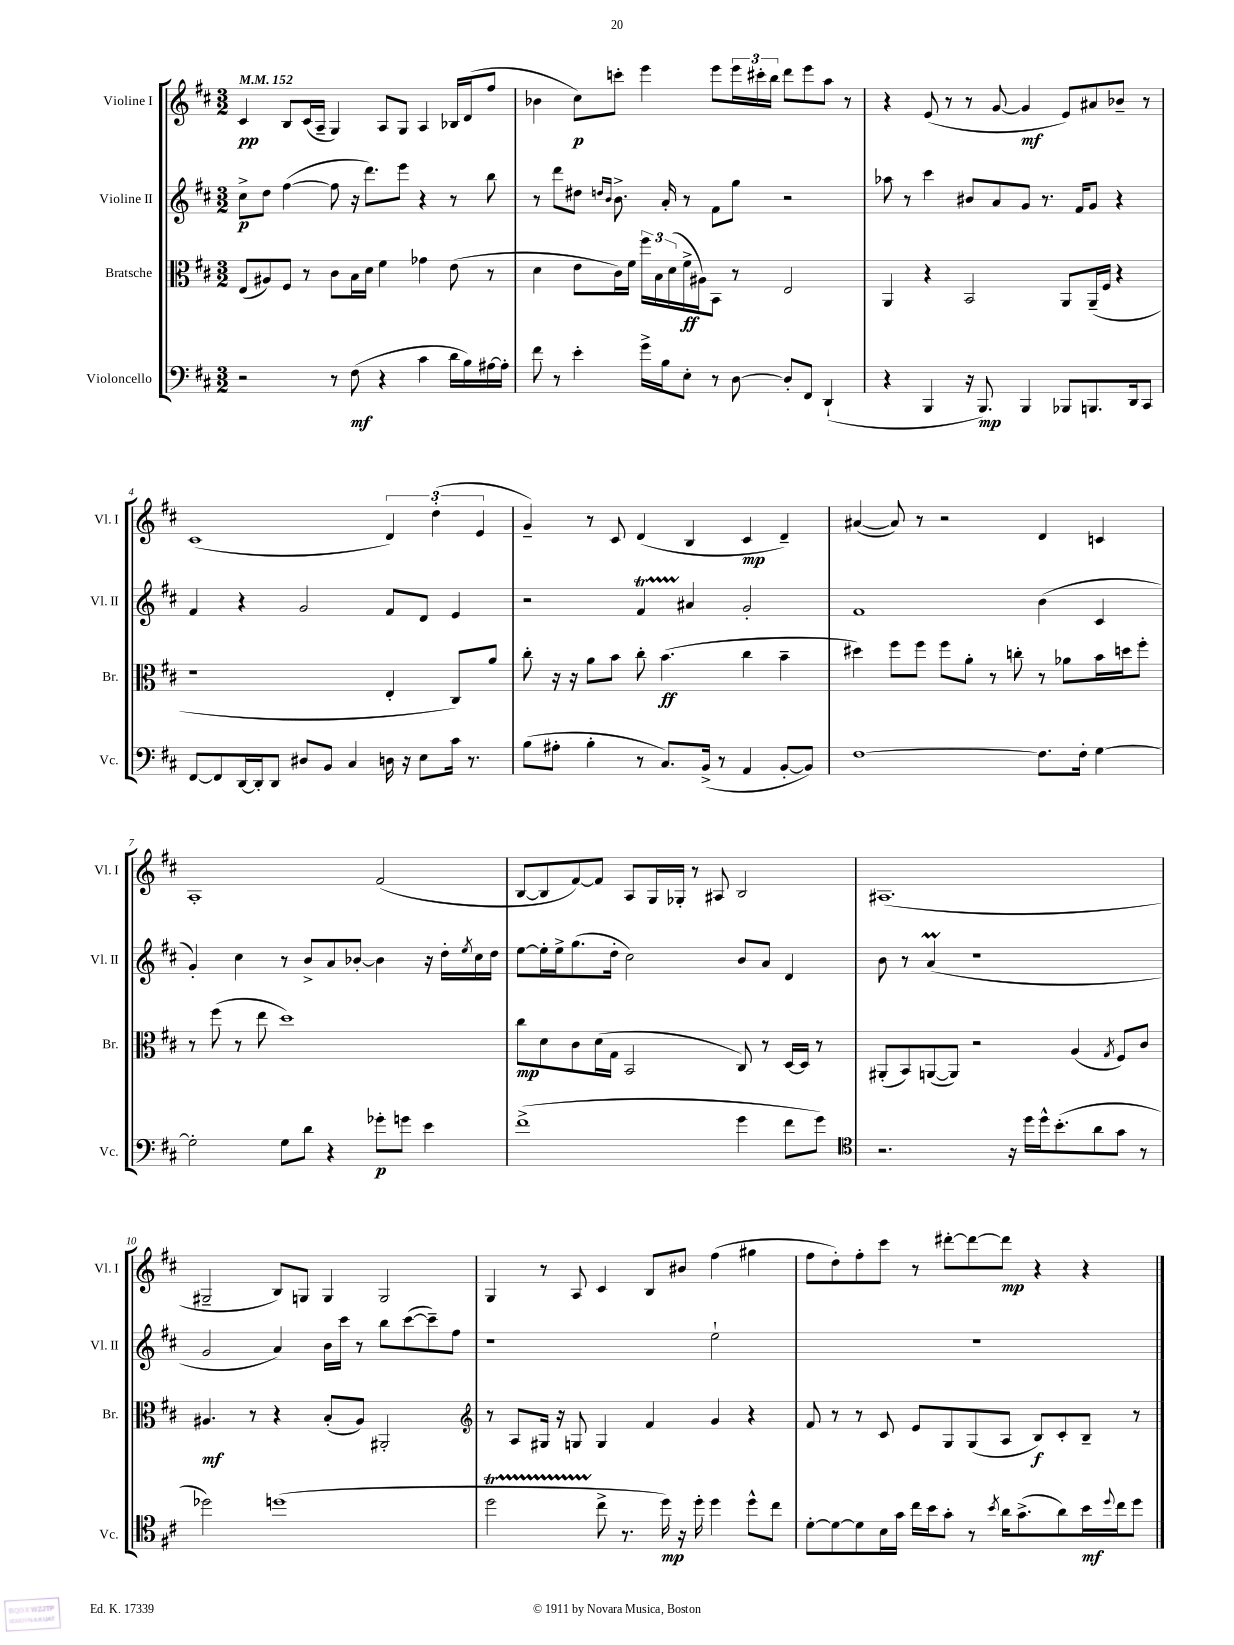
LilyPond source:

<<
\new StaffGroup <<
\new Staff = "s0" \with { instrumentName = "Violine I" shortInstrumentName = "Vl. I" } {
    \clef treble \key d \major \numericTimeSignature \time 3/2 \tempo 4 = 152
    cis'4\pp b8 cis'16( a16-- g4) a8 g8 a4 bes16 d'16( fis''8 |
    bes'4 cis''8\p) c'''8-. e'''4 e'''8 \tuplet 3/2 { e'''16 cis'''16-. b''16 } d'''8 e'''8 a''8 r8 |
    r4 e'8( r8 r8 g'8~ g'4\mf e'8) ais'8 bes'8-- r8 |
    cis'1( \tuplet 3/2 { d'4) d''4-.( e'4 } |
    g'4--) r8 cis'8 d'4( b4 cis'4\mp d'4--) |
    ais'4~( ais'8) r8 r2 d'4 c'4 |
    a1-. fis'2( |
    b8~ b8 fis'8~) fis'8 a8 g16 ges16-. r8 ais8 b2 |
    ais1.( |
    gis2-- b8) g8 g4 g2 |
    g4 r8 a8 cis'4 b8 bis'8 fis''4( gis''4 |
    fis''8 d''8-.) fis''8-. cis'''8 r8 dis'''8~-. dis'''8~ dis'''8\mp r4 r4 \bar "|." |
}
\new Staff = "s1" \with { instrumentName = "Violine II" shortInstrumentName = "Vl. II" } {
    \clef treble \key d \major \numericTimeSignature \time 3/2
    cis''8->\p d''8 fis''4~( fis''8 r16 d'''8.) e'''8 r4 r8 b''8 |
    r8 d'''8 dis''8 \grace { d''16 b'16 } b'8.-> a'16-. r8 fis'8 g''8 r2 |
    aes''8 r8 cis'''4 bis'8 a'8 g'8 r8. fis'16 g'8 r4 |
    fis'4 r4 g'2 fis'8 d'8 e'4 |
    r2 fis'4\startTrillSpan ais'4\stopTrillSpan g'2-. |
    fis'1 b'4( cis'4 |
    g'4-.) cis''4 r8 b'8-> a'8 bes'8~-. bes'4 r16 d''16-. \acciaccatura { e''8 } cis''16 d''16 |
    e''8~ e''16-. e''16-> g''8.( d''16-. cis''2) b'8 a'8 d'4 |
    b'8 r8 a'4\prall( r1 |
    g'2 a'4) b'16 cis'''16 r8 b''8 cis'''8~( cis'''8--) fis''8 |
    r1 e''2-! |
    R1. \bar "|." |
}
\new Staff = "s2" \with { instrumentName = "Bratsche" shortInstrumentName = "Br." } {
    \clef alto \key d \major \numericTimeSignature \time 3/2
    e8( ais8) fis8 r8 cis'8 b16 d'16 fis'4 ges'4 e'8( r8 |
    d'4 e'8 cis'16) fis'16 \tuplet 3/2 { fis''16 b16 d'16( } fis'16->\ff ais16) b,8 r8 e2 |
    a,4 r4 b,2 a,8 a,16--( fis16 r4 |
    r1 e4-. cis8) a'8 |
    cis''8-. r16 r16 a'8 b'8 cis''8-. b'4.\ff( cis''4 b'4-- |
    dis''4) fis''8 fis''8 fis''8 a'8-. r8 c''8-. r8 aes'8 b'16 d''16 fis''8-. |
    r8 fis''8( r8 e''8 d''1) |
    cis''8\mp d'8 cis'8 d'16( g16 b,2 cis8) r8 d16~ d16 r8 |
    ais,8-.( b,8) a,8~( a,8) r2 a4( \acciaccatura { g8 } fis8) cis'8 |
    ais4.\mf r8 r4 b8-.( ais8) ais,2-. |
    \clef treble r8 a8 gis16 r16 g8 g4 fis'4 g'4 r4 |
    fis'8 r8 r8 cis'8 e'8 g8 g8( a8 b8\f) cis'8-. b8-- r8 \bar "|." |
}
\new Staff = "s3" \with { instrumentName = "Violoncello" shortInstrumentName = "Vc." } {
    \clef bass \key d \major \numericTimeSignature \time 3/2
    r2 r8 fis8\mf( r4 cis'4 d'16 b16) ais16~ ais16-. |
    fis'8 r8 e'4-. g'16-> b16 e8-. r8 d8~ d8-. fis,8 d,4-!( |
    r4 b,,4 r16 b,,8.\mp) b,,4 bes,,8 b,,8. d,16 cis,8 |
    fis,8~ fis,8 d,16~ d,16-. d,8 dis8 b,8 cis4 d16 r16 e8 cis'16 r8. |
    b8( ais8-. b4-. r8 cis8.) b,16->( r8 a,4 b,8~-. b,8) |
    fis1~ fis8. fis16-. g4~ |
    g2-. g8 d'8 r4 ges'8-.\p g'8 e'4 |
    fis'1->( g'4 fis'8 g'8) |
    \clef tenor r2. r16 d''16 d''16-^ b'8.-.( a'8 g'8 r8 |
    des''2) d''1( |
    d''2\startTrillSpan cis''8->\stopTrillSpan r8. d''16\mp) r16 d''16-. d''4 d''8-^ cis''8 |
    d'8~-. d'8~ d'8 b16 g'16 cis''16 b'16 g'8-. r8 \acciaccatura { b'8 } a'16 g'8.->( a'8) b'16\mf \appoggiatura { d''8 } cis''16 d''8 \bar "|." |
}
>>
>>
